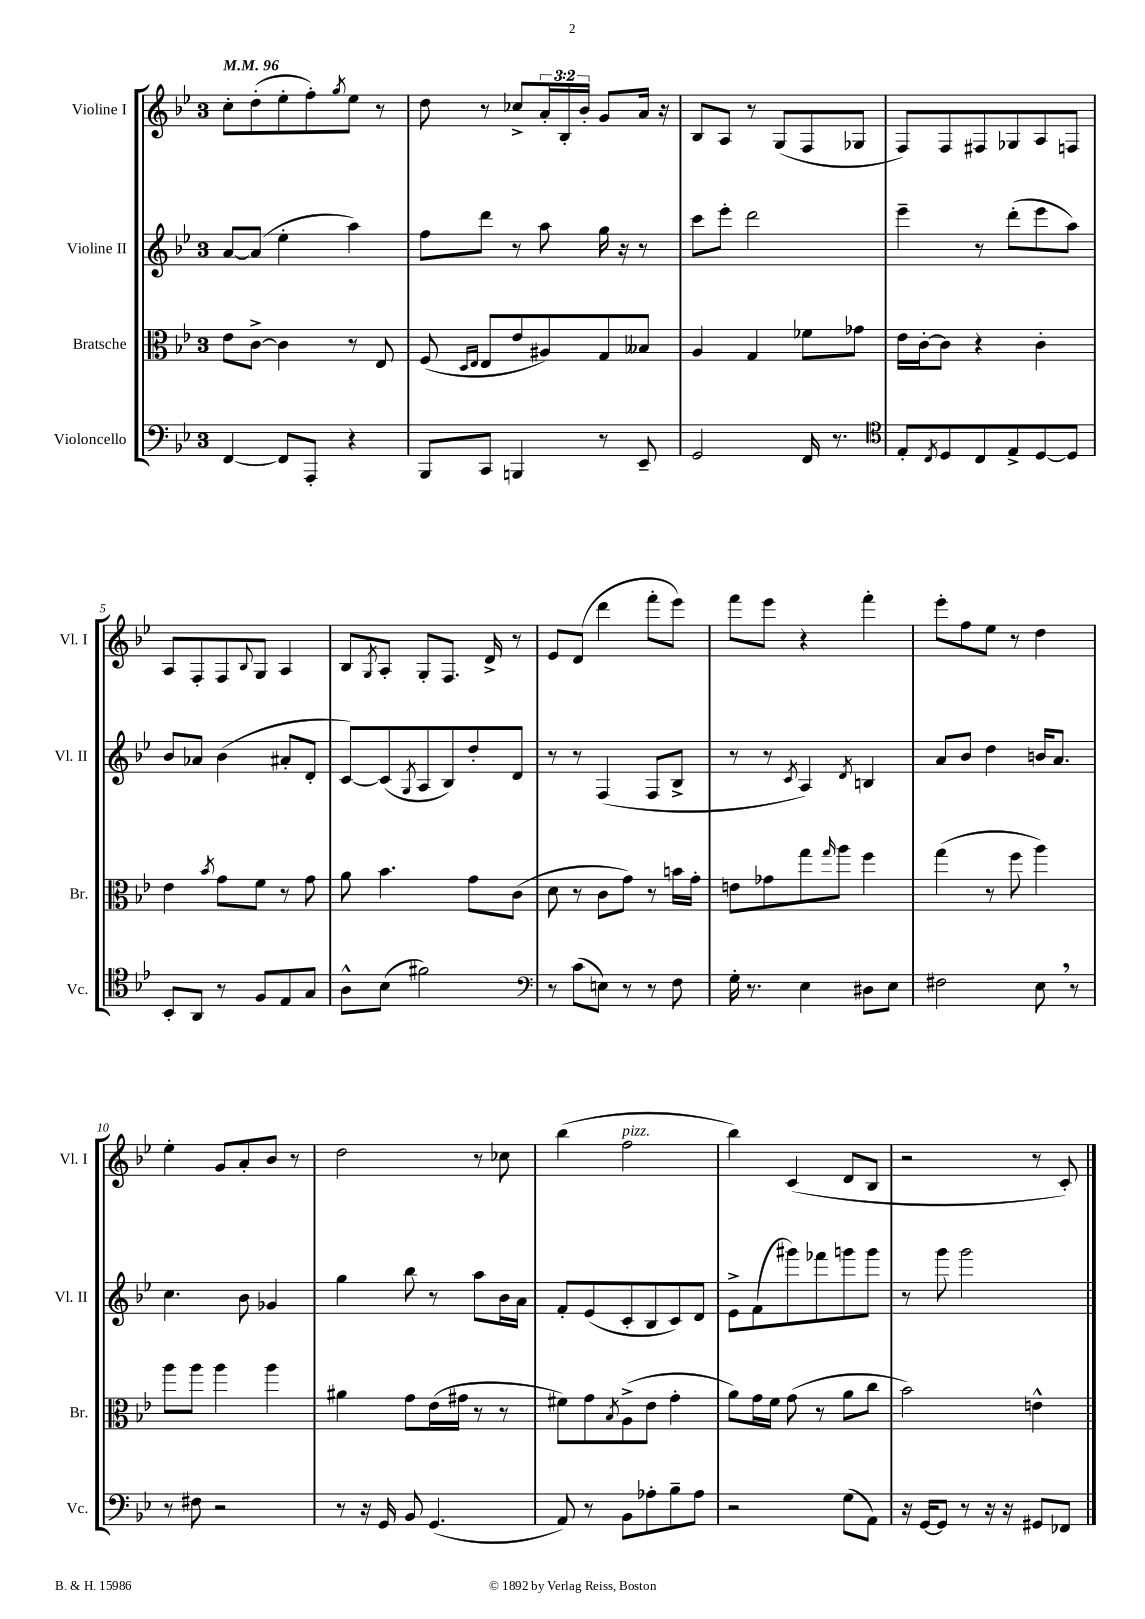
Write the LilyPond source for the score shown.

<<
\new StaffGroup <<
\new Staff = "s0" \with { instrumentName = "Violine I" shortInstrumentName = "Vl. I" } {
    \clef treble \key bes \major \once \override Staff.TimeSignature.style = #'single-digit \time 3/4 \override Staff.TupletNumber.text = #tuplet-number::calc-fraction-text \tempo 4 = 96
    c''8-. d''8-.( ees''8-. f''8-.) \acciaccatura { g''8 } ees''8 r8 |
    d''8 r8 ces''8-> \tuplet 3/2 { a'16-. bes16-. bes'16-. } g'8 a'16 r16 |
    bes8 a8 r8 g8( f8 ges8 |
    f8) f8 fis8 ges8 a8 f8 |
    a8 f8-. f8 \appoggiatura { bes8 } g8 a4 |
    bes8 \acciaccatura { g8 } a8-. g8-. f8. d'16-> r8 |
    ees'8 d'8( d'''4 f'''8-. ees'''8) |
    f'''8 ees'''8 r4 f'''4-. |
    ees'''8-. f''8 ees''8 r8 d''4 |
    ees''4-. g'8 a'8-. bes'8 r8 |
    d''2 r8 ces''8 |
    bes''4( f''2^\markup { \italic "pizz." } |
    bes''4) c'4( d'8 bes8 |
    r2 r8 c'8-.) \bar "|." |
}
\new Staff = "s1" \with { instrumentName = "Violine II" shortInstrumentName = "Vl. II" } {
    \clef treble \key bes \major \once \override Staff.TimeSignature.style = #'single-digit \time 3/4
    a'8~ a'8( ees''4-. a''4) |
    f''8 d'''8 r8 a''8 g''16 r16 r8 |
    c'''8 ees'''8-. d'''2 |
    ees'''4-- r8 d'''8-.( ees'''8 a''8) |
    bes'8 aes'8 bes'4( ais'8-. d'8-. |
    c'8~) c'8( \acciaccatura { g8 } a8 bes8) d''8-. d'8 |
    r8 r8 f4( f8 bes8-> |
    r8 r8 \acciaccatura { c'8 } a4) \acciaccatura { d'8 } b4 |
    a'8 bes'8 d''4 b'16 a'8. |
    c''4. bes'8 ges'4 |
    g''4 bes''8 r8 a''8 bes'16 a'16 |
    f'8-. ees'8( c'8-. bes8 c'8) d'8 |
    ees'8-> f'8( gis'''8) fes'''8 g'''8 g'''8 |
    r8 g'''8 g'''2 \bar "|." |
}
\new Staff = "s2" \with { instrumentName = "Bratsche" shortInstrumentName = "Br." } {
    \clef alto \key bes \major \once \override Staff.TimeSignature.style = #'single-digit \time 3/4
    ees'8 c'8~-> c'4 r8 ees8 |
    f8( \grace { d16 ees16 } ees8 ees'8 ais8) g8 beses8 |
    a4 g4 fes'8 ges'8 |
    ees'16 c'16~-. c'8 r4 c'4-. |
    ees'4 \acciaccatura { bes'8 } g'8 f'8 r8 g'8 |
    a'8 bes'4. g'8 c'8( |
    d'8 r8 c'8 g'8) r8 b'16 g'16-. |
    e'8 ges'8 g''8 \grace { g''16 } a''8 f''4 |
    g''4( r8 f''8 a''4) |
    a''8 a''8 a''4 a''4 |
    ais'4 g'8 ees'16( gis'16 r8 r8 |
    fis'8) g'8 \acciaccatura { bes8 } a8->( ees'8 g'4-. |
    a'8) g'16 f'16 g'8( r8 a'8 c''8 |
    bes'2) e'4-^ \bar "|." |
}
\new Staff = "s3" \with { instrumentName = "Violoncello" shortInstrumentName = "Vc." } {
    \clef bass \key bes \major \once \override Staff.TimeSignature.style = #'single-digit \time 3/4
    f,4~ f,8 a,,8-. r4 |
    bes,,8 c,8 b,,4 r8 ees,8-- |
    g,2 f,16 r8. |
    \clef tenor ees8-. \acciaccatura { c8 } d8 c8 ees8-> d8~ d8 |
    bes,8-. a,8 r8 f8 ees8 g8 |
    a8-^ bes8( fis'2) |
    \clef bass r8 c'8( e8) r8 r8 f8 |
    g16-. r8. ees4 dis8 ees8 |
    fis2 ees8 \breathe r8 |
    r8 fis8 r2 |
    r8 r16 g,16 bes,8 g,4.( |
    a,8) r8 bes,8 aes8-. bes8-- aes8 |
    r2 g8( a,8) |
    r16 g,16~ g,8 r8 r16 r16 gis,8 fes,8 \bar "|." |
}
>>
>>
